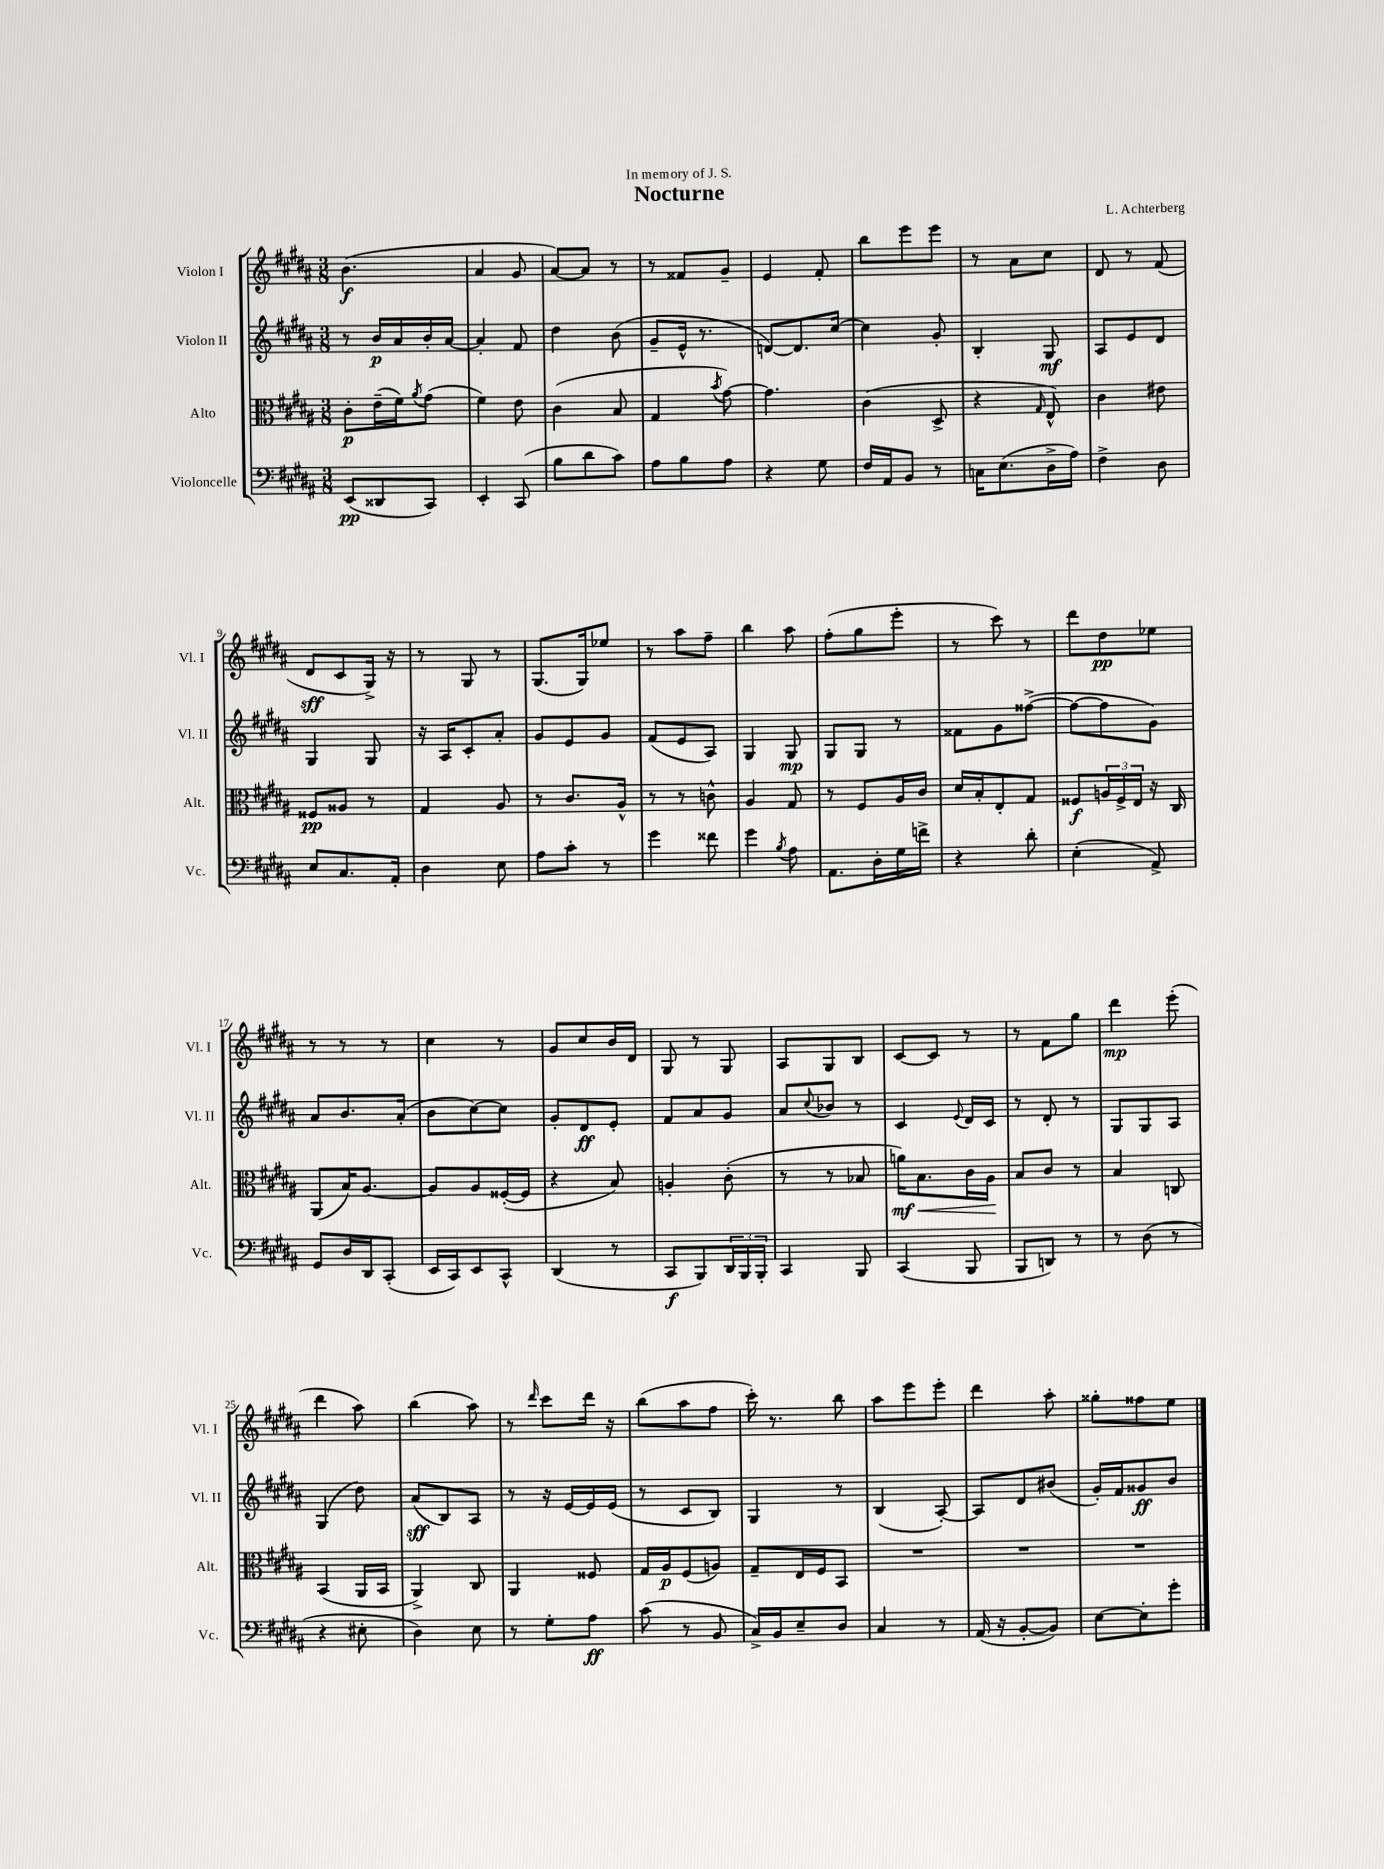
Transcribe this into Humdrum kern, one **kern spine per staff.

**kern	**kern	**kern	**kern
*staff4	*staff3	*staff2	*staff1
*clefF4	*clefC3	*clefG2	*clefG2
*k[f#c#g#d#a#]	*k[f#c#g#d#a#]	*k[f#c#g#d#a#]	*k[f#c#g#d#a#]
*M3/8	*M3/8	*M3/8	*M3/8
(8EE	8c#'	8r	(4.b
8DD##	(16e~	16b	.
.	16f#)	16a#	.
.	8qa#	.	.
8CC#)	(8g#	16b'	.
.	.	[16a#	.
=	=	=	=
4EE'	4f#)	4a#']	4a#
(8CC#	8e	8f#	8g#
=	=	=	=
8B	(4c#	4dd#	[8a#)
8d#	.	.	8a#]
8c#)	8B	(8b	8r
=	=	=	=
8A#	4G#	8g#~	8r
8B	.	16e^^	8f##
.	.	8.r	.
.	8qb	.	.
8A#	[8g#)	.	8g#~
=	=	=	=
4r	4.g#]	[8d)	4e
.	.	8.d]	.
8G#	.	.	8f#'
.	.	[16cc#	.
=	=	=	=
16F#	(4c#	4cc#]	8bb
16AA#	.	.	.
8BB	.	.	8eee
8r	8D#^	8g#'	8eee
=	=	=	=
16C	4r	4B'	8r
(8.E	.	.	.
.	.	.	8a#
.	16qqG#	.	.
16D#^	8E^^)	8G#	8cc#
16A#)	.	.	.
=	=	=	=
4F#^	4c#	8A#	8d#
.	.	8e	8r
8D#	8e#	8d#	(8f#
=	=	=	=
8E	8F##	4G#	8d#
8.C#	8A##	.	8c#
.	8r	8G#	16G#^)
16AA#'	.	.	16r
=	=	=	=
4D#	4G#	16r	8r
.	.	16A#	.
.	.	8c#'	8G#
8E	8A#	8a#'	8r
=	=	=	=
8A#	8r	8g#	(8.G#
8c#'	8.c#	8e	.
.	.	.	16G#)
8r	.	8g#	8ee-
.	16A#^^	.	.
=	=	=	=
4g#	8r	(8f#	8r
.	8r	8e	8aa#
8f##	8c^^	8A#)	8ff#~
=	=	=	=
4g#	4A#	4G#	4bb
8qB	.	.	.
8A#	8G#	8G#	8aa#
=	=	=	=
8.AA#	8r	8G#	(8ff#'
.	8F#	8G#	8gg#
16D#'	.	.	.
16G#	16A#	8r	8eee'
16f^	16c#	.	.
=	=	=	=
4r	16d#	8f##	8r
.	16B'	.	.
.	8E'	8g#	8ccc#)
8d#'	8G#	([8ff##^	8r
=	=	=	=
(4E'	8F##	8ff##_	8ddd#
.	24A	8ff##]	8dd#
.	24F##^	.	.
.	24E	.	.
8AA#^)	16r	8g#)	8ee-
.	16C#	.	.
=	=	=	=
8GG#	(8AA#	8a#	8r
16D#	16B)	8.b	8r
16DD#	[8.A#	.	.
(8CC#'	.	.	8r
.	.	(16a#'	.
=	=	=	=
16EE	8A#]	8b	4cc#
16CC#)	.	.	.
8EE	8A#	[8cc#)	.
8CC#^^	([16F##'	8cc#]	8r
.	16F##]	.	.
=	=	=	=
(4DD#	4r	8g#'	8g#
.	.	8d#	8cc#
8r	8B)	8e'	16b
.	.	.	16d#
=	=	=	=
8CC#	4A'	8f#	8G#
8BBB)	.	8a#	8r
24DD#	(8c#'	8g#	8G#
24BBB	.	.	.
24BBB'	.	.	.
=	=	=	=
4CC#	8r	8a#	8A#
.	.	8qqcc#	.
.	8r	8b-	8G#
8BBB	8B-	8r	8B
=	=	=	=
(4CC#	16a)	4c#	[8c#
.	8.B	.	.
.	.	.	8c#]
.	.	8qqe	.
8BBB	16c#	16d#	8r
.	16A#	16c#	.
=	=	=	=
8BBB	8B	8r	8r
8DD)	8c#	8d#'	8f#
8r	8r	8r	8gg#
=	=	=	=
8r	4B	8G#	4ddd#
(8D#	.	8G#	.
8r	8C	8A#	(8eee'
=	=	=	=
4r	(4BB	(4G#	4ddd#
8E#'	16AA#	8dd#)	8aa#)
.	16BB	.	.
=	=	=	=
4D#)	4AA#^)	(8a#	(4bb
.	.	8B)	.
8E	8C#	8A#	8aa#)
=	=	=	=
8r	4AA#	8r	8r
.	.	.	16qqddd#
8G#'	.	16r	8ccc#
.	.	[16e	.
8A#	8F##	16e]	16ddd#
.	.	(16e	16r
=	=	=	=
(8c#	16G#	8r	(8bb
.	16A#	.	.
8r	(8F#	8c#	8aa#
8BB	8A)	8B)	8ff#
=	=	=	=
16C#^)	8G#~	4G#	16ccc#')
16BB	.	.	8.r
8E~	16E	.	.
.	16F#	.	.
8D#	8BB	8r	8bb
=	=	=	=
4C#	4.r	(4B	8aa#
.	.	.	8eee
8r	.	[8A#')	8eee'
=	=	=	=
(16AA#	4.r	8A#]	4ddd#
16r	.	.	.
[8BB'	.	8d#	.
8BB])	.	(8b#	8aa#'
=	=	=	=
[8E	4.r	16g#')	8gg##'
.	.	16f#	.
8E']	.	8g##	8ff##
8g#'	.	8b	8ee
==	==	==	==
*-	*-	*-	*-
